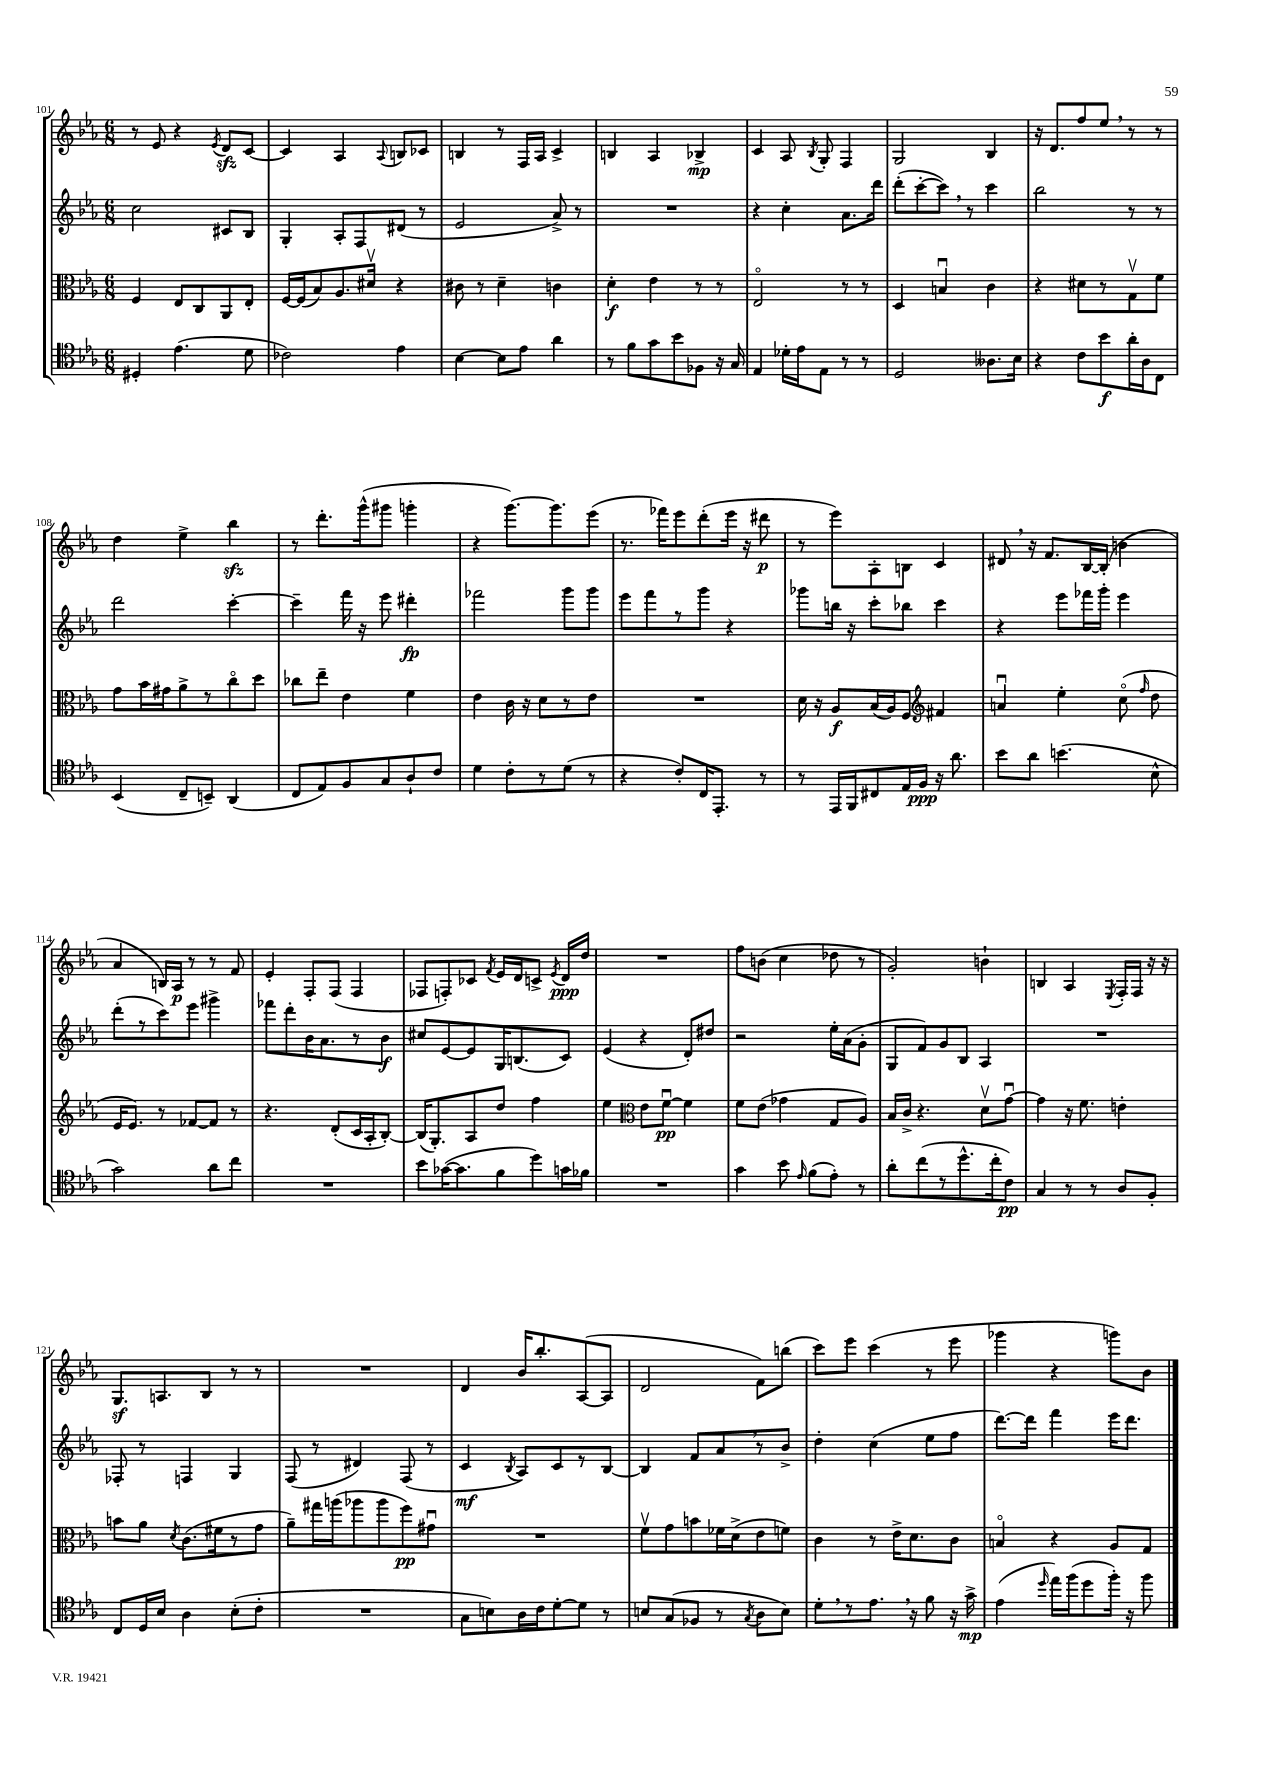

**kern	**dynam	**kern	**dynam	**kern	**dynam	**kern	**dynam
*part4	*part4	*part3	*part3	*part2	*part2	*part1	*part1
*staff4	*staff4	*staff3	*staff3	*staff2	*staff2	*staff1	*staff1
*clefC4	*	*clefC3	*	*clefG2	*	*clefG2	*
*k[b-e-a-]	*	*k[b-e-a-]	*	*k[b-e-a-]	*	*k[b-e-a-]	*
*M6/8	*	*M6/8	*	*M6/8	*	*M6/8	*
=101	=101	=101	=101	=101	=101	=101	=101
4D#X'/	.	4F/	.	2cc\	.	8r	.
.	.	.	.	.	.	8e-/	.
(4.e-\	.	8E-/L	.	.	.	4r	.
.	.	8C/	.	.	.	.	.
.	.	.	.	.	.	8qe-/	.
.	.	8AA-/	.	8c#X/L	.	8dzz/L	.
8d\	.	8E-'/J	.	8B-/J	.	[8c/J	.
=102	=102	=102	=102	=102	=102	=102	=102
2c-X\)	.	[16F/LL	.	4G'/	.	4c/]	.
.	.	(16F/J]	.	.	.	.	.
.	.	8B-/)	.	.	.	.	.
.	.	8.A-/	.	8A-'/L	.	4A-/	.
.	.	.	.	8F/	.	.	.
.	.	16d#Xv/Jk	.	.	.	.	.
.	.	.	.	.	.	8qqA-/	.
4e-\	.	4r	.	(8d#X/J	.	8Bn/L	.
.	.	.	.	8r	.	8c-X/J	.
=103	=103	=103	=103	=103	=103	=103	=103
[4B-\	.	8c#X\	.	2e-/	.	4Bn/	.
.	.	8r	.	.	.	.	.
8B-\L]	.	4d~\	.	.	.	8r	.
8e-\J	.	.	.	.	.	16F/LL	.
.	.	.	.	.	.	16A-/JJ	.
4a-\	.	4cn\	.	8a-^/)	.	4c^/	.
.	.	.	.	8r	.	.	.
=104	=104	=104	=104	=104	=104	=104	=104
8r	.	4d'\	f	2.r	.	4Bn/	.
8f\L	.	.	.	.	.	.	.
8g\	.	4e-\	.	.	.	4A-/	.
8b-\	.	.	.	.	.	.	.
8F-X\J	.	8r	.	.	.	4B-X^/	mp
16r	.	8r	.	.	.	.	.
16G/	.	.	.	.	.	.	.
=105	=105	=105	=105	=105	=105	=105	=105
4E-/	.	2E-/	.	4r	.	4c/	.
16d-X'\LL	.	.	.	4cc'\	.	8A-/	.
16e-\J	.	.	.	.	.	.	.
.	.	.	.	.	.	8qB-/	.
8E-\J	.	.	.	.	.	8G'/	.
8r	.	8r	.	8.a-\L	.	4F/	.
8r	.	8r	.	.	.	.	.
.	.	.	.	16ddd\Jk	.	.	.
=106	=106	=106	=106	=106	=106	=106	=106
2D/	.	4D/	.	(8ddd'\L	.	2G/	.
.	.	.	.	[8ccc'\	.	.	.
.	.	4Bnu/	.	8ccc,\J])	.	.	.
.	.	.	.	8r	.	.	.
8.A--X\L	.	4c\	.	4ccc\	.	4B-/	.
16B-\Jk	.	.	.	.	.	.	.
=107	=107	=107	=107	=107	=107	=107	=107
4r	.	4r	.	2bb-\	.	16r	.
.	.	.	.	.	.	8.d/L	.
8c\L	.	8d#X\L	.	.	.	8ff/	.
8b-\	f	8r	.	.	.	8ee-,/J	.
16a-'\L	.	8Gv\	.	8r	.	8r	.
16A-\J	.	.	.	.	.	.	.
8C\J	.	8f\J	.	8r	.	8r	.
!!LO:LB:g=z
=108	=108	=108	=108	=108	=108	=108	=108
(4BB-/	.	8g\L	.	2ddd\	.	4dd\	.
.	.	16b-\L	.	.	.	.	.
.	.	16g#X\J	.	.	.	.	.
8C~/L	.	8a-^\	.	.	.	4ee-^\	.
8BBn~/J)	.	8r	.	.	.	.	.
(4AA-/	.	8cc\	.	[4ccc'\	.	4bb-zz\	.
.	.	8dd\J	.	.	.	.	.
=109	=109	=109	=109	=109	=109	=109	=109
8C/L	.	8cc-X\L	.	4ccc~\]	.	8r	.
8E-/)	.	8ee-~\J	.	.	.	8.ddd'\L	.
8F/	.	4e-\	.	16fff\	.	.	.
.	.	.	.	16r	.	(16ggg^^\k	.
8G/	.	.	.	8eee-\	.	8ggg#X\J	.
8A-`/	.	4f\	.	4ddd#X'\	fp	4gggn'\	.
8c/J	.	.	.	.	.	.	.
=110	=110	=110	=110	=110	=110	=110	=110
4d\	.	4e-\	.	2fff-X\	.	4r	.
8c'\L	.	16c\	.	.	.	[8.ggg\L)	.
.	.	16r	.	.	.	.	.
8r	.	8d\L	.	.	.	.	.
.	.	.	.	.	.	8.ggg\]	.
(8d\J	.	8r	.	8ggg\L	.	.	.
8r	.	8e-\J	.	8ggg\J	.	(8eee-\J	.
=111	=111	=111	=111	=111	=111	=111	=111
4r	.	2.r	.	8eee-\L	.	8.r	.
.	.	.	.	8fff\	.	.	.
.	.	.	.	.	.	16fff-X\KL)	.
8c'/L)	.	.	.	8r	.	8eee-\	.
16C/K	.	.	.	8ggg\J	.	(8ddd'\	.
8.EE-'/J	.	.	.	.	.	.	.
.	.	.	.	4r	.	16eee-\Jk	.
.	.	.	.	.	.	16r	.
8r	.	.	.	.	.	8ddd#X\	p
=112	=112	=112	=112	=112	=112	=112	=112
8r	.	16d\	.	8ggg-X\L	.	8r	.
.	.	16r	.	.	.	.	.
16EE-/LL	.	8A-/L	f	16bbn\Jk	.	8eee-\L)	.
16FF/J	.	.	.	16r	.	.	.
8C#X/	.	(16B-/L	.	8ccc'\L	.	8A-'\	.
.	.	16A-/J)	.	.	.	.	.
16E-/L	.	8F/J	.	8bb-X\J	.	8Bn\J	.
16F/JJ	ppp	.	.	.	.	.	.
*	*	*clefG2	*	*	*	*	*
16r	.	4f#X/	.	4ccc\	.	4c/	.
8.a-\	.	.	.	.	.	.	.
=113	=113	=113	=113	=113	=113	=113	=113
8b-\L	.	4anu/	.	4r	.	8d#X,/	.
8a-\J	.	.	.	.	.	16r	.
.	.	.	.	.	.	8.f/L	.
(4.bn\	.	4ee-'\	.	8eee-\L	.	.	.
.	.	.	.	16fff-X\L	.	[16B-/L	.
.	.	.	.	16ggg'\JJ	.	(16B-'/JJ]	.
.	.	(8cc\	.	4eee-\	.	4bn\	.
.	.	16qqff/	.	.	.	.	.
8B-^^\	.	8dd\	.	.	.	.	.
!!LO:LB:g=z
=114	=114	=114	=114	=114	=114	=114	=114
2g\)	.	16e-/KL	.	(8ddd'\L	.	4a-/	.
.	.	8.e-/J)	.	.	.	.	.
.	.	.	.	8r	.	.	.
.	.	8r	.	8ccc\)	.	16Bn/LL)	.
.	.	.	.	.	.	16A-/JJ	p
.	.	[8f-X/L	.	8eee-\J	.	8r	.
8a-\L	.	8f-/J]	.	4ggg#X^\	.	8r	.
8cc\J	.	8r	.	.	.	8f/	.
=115	=115	=115	=115	=115	=115	=115	=115
2.r	.	4.r	.	8fff-X\L	.	4e-'/	.
.	.	.	.	8ddd'\	.	.	.
.	.	.	.	16b-\K	.	8F'/L	.
.	.	.	.	8.a-\	.	.	.
.	.	(8d'/L	.	.	.	(8F/J	.
.	.	16c/L	.	8r	.	4F/	.
.	.	16A-'/J	.	.	.	.	.
.	.	[8B-'/J)	.	8b-\J	f	.	.
=116	=116	=116	=116	=116	=116	=116	=116
8b-\L	.	(16B-/KL]	.	8cc#X/L	.	8F-X/L	.
.	.	8.G'/)	.	.	.	.	.
([16g-X\K	.	.	.	[8e-/	.	8Fn'/)	.
8.g-\]	.	.	.	.	.	.	.
.	.	8A-/	.	8e-/]	.	8c-X/J	.
.	.	.	.	.	.	8qf/	.
8f\	.	8dd/J	.	16G/K	.	16e-/LL	.
.	.	.	.	(8.Bn/	.	16d/J	.
8dd\)	.	4ff\	.	.	.	8cn^/J	.
.	.	.	.	.	.	8qe-/	.
16gn\L	.	.	.	8c/J)	.	16d/LL	ppp
16f-X\JJ	.	.	.	.	.	16dd/JJ	.
=117	=117	=117	=117	=117	=117	=117	=117
2.r	.	4ee-\	.	(4e-/	.	2.r	.
*	*	*clefC3	*	*	*	*	*
.	.	8e-\L	.	4r	.	.	.
.	.	[8fu\J	pp	.	.	.	.
.	.	4f\]	.	8d'/L)	.	.	.
.	.	.	.	8dd#X/J	.	.	.
=118	=118	=118	=118	=118	=118	=118	=118
4g\	.	8f\L	.	2r	.	8ff\L	.
.	.	(8e-\J	.	.	.	(8bn\J	.
8b-\	.	4g-X\	.	.	.	4cc\	.
16qqe-/	.	.	.	.	.	.	.
(8f\L	.	.	.	.	.	.	.
8e-'\J)	.	8G/L	.	16ee-'\LL	.	8dd-X\	.
.	.	.	.	(16a-\J	.	.	.
8r	.	8A-/J)	.	8g'\J	.	8r	.
=119	=119	=119	=119	=119	=119	=119	=119
8a-'\L	.	16B-/LL	.	8G/L	.	2g'/)	.
.	.	16c^/JJ	.	.	.	.	.
(8cc\	.	4.r	.	8f/)	.	.	.
8r	.	.	.	8g/	.	.	.
8.dd^^\	.	.	.	8B-/J	.	.	.
.	.	8dv\L	.	4A-/	.	4bn`\	.
16cc'\k	.	.	.	.	.	.	.
8c\J)	pp	[8gu\J	.	.	.	.	.
=120	=120	=120	=120	=120	=120	=120	=120
4G/	.	4g\]	.	2.r	.	4Bn/	.
8r	.	16r	.	.	.	4A-/	.
.	.	8.f\	.	.	.	.	.
8r	.	.	.	.	.	.	.
.	.	.	.	.	.	8qE-/	.
8A-/L	.	4en'\	.	.	.	16F'/LL	.
.	.	.	.	.	.	16F/JJ	.
8F'/J	.	.	.	.	.	16r	.
.	.	.	.	.	.	16r	.
!!LO:LB:g=z
=121	=121	=121	=121	=121	=121	=121	=121
8C/L	.	8bn\L	.	8F-X'/	.	8.Gz/L	.
16D/L	.	8a-\J	.	8r	.	.	.
16B-/JJ	.	.	.	.	.	8.An/	.
.	.	8qd/	.	.	.	.	.
4A-\	.	(8.c\L	.	4Fn/	.	.	.
.	.	.	.	.	.	8B-/J	.
.	.	16f#X\k	.	.	.	.	.
(8B-'\L	.	8r	.	4G/	.	8r	.
8c'\J	.	8g\J	.	.	.	8r	.
=122	=122	=122	=122	=122	=122	=122	=122
2.r	.	8a-~\L)	.	(8F/	.	2.r	.
.	.	16gg#X\L	.	8r	.	.	.
.	.	(16aan\J	.	.	.	.	.
.	.	8aa-X\	.	4d#X/)	.	.	.
.	.	8aa-\	.	.	.	.	.
.	.	8ff\)	pp	(8F/	.	.	.
.	.	8g#Xu\J	.	8r	.	.	.
=123	=123	=123	=123	=123	=123	=123	=123
8G\L	.	2.r	.	4c/	mf	4d/	.
8Bn\)	.	.	.	.	.	.	.
.	.	.	.	8qB-/	.	.	.
16A-\L	.	.	.	8A-/L)	.	16b-/KL	.
16c\J	.	.	.	.	.	8.bb-'/	.
[8d'\	.	.	.	8c/	.	.	.
8d\J]	.	.	.	8r	.	([8A-/	.
8r	.	.	.	[8B-/J	.	8A-/J]	.
=124	=124	=124	=124	=124	=124	=124	=124
8Bn/L	.	8fv\L	.	4B-/]	.	2d/	.
(8G/	.	8g\	.	.	.	.	.
8F-X/J	.	8bn\	.	8f/L	.	.	.
8r	.	16f-X\L	.	8a-,/	.	.	.
.	.	(16d^\J	.	.	.	.	.
8qG/	.	.	.	.	.	.	.
8A-\L	.	8e-\	.	8r	.	8f\L)	.
8B\J)	.	8fn\J)	.	8b-^/J	.	(8bbn\J	.
=125	=125	=125	=125	=125	=125	=125	=125
8d',\L	.	4c\	.	4dd'\	.	8ccc\L)	.
8r	.	.	.	.	.	8eee-\J	.
8.e-,\J	.	8r	.	(4cc\	.	(4ccc\	.
.	.	16e-^\KL	.	.	.	.	.
16r	.	8.d\	.	.	.	.	.
8f\	.	.	.	8ee-\L	.	8r	.
16r	.	8c\J	.	8ff\J	.	8eee-\	.
16g^\	mp	.	.	.	.	.	.
=126	=126	=126	=126	=126	=126	=126	=126
(4e-\	.	4Bn/	.	[8.ddd\L)	.	4ggg-X\	.
.	.	.	.	16ddd\Jk]	.	.	.
16qqdd/	.	.	.	.	.	.	.
16ee-\LL)	.	4r	.	4fff\	.	4r	.
(16ff\J	.	.	.	.	.	.	.
8dd\	.	.	.	.	.	.	.
16ff'\Jk)	.	8A-/L	.	16eee-\KL	.	8gggn\L)	.
16r	.	.	.	8.ddd\J	.	.	.
8ff\	.	8G/J	.	.	.	8b-\J	.
==	==	==	==	==	==	==	==
*-	*-	*-	*-	*-	*-	*-	*-
